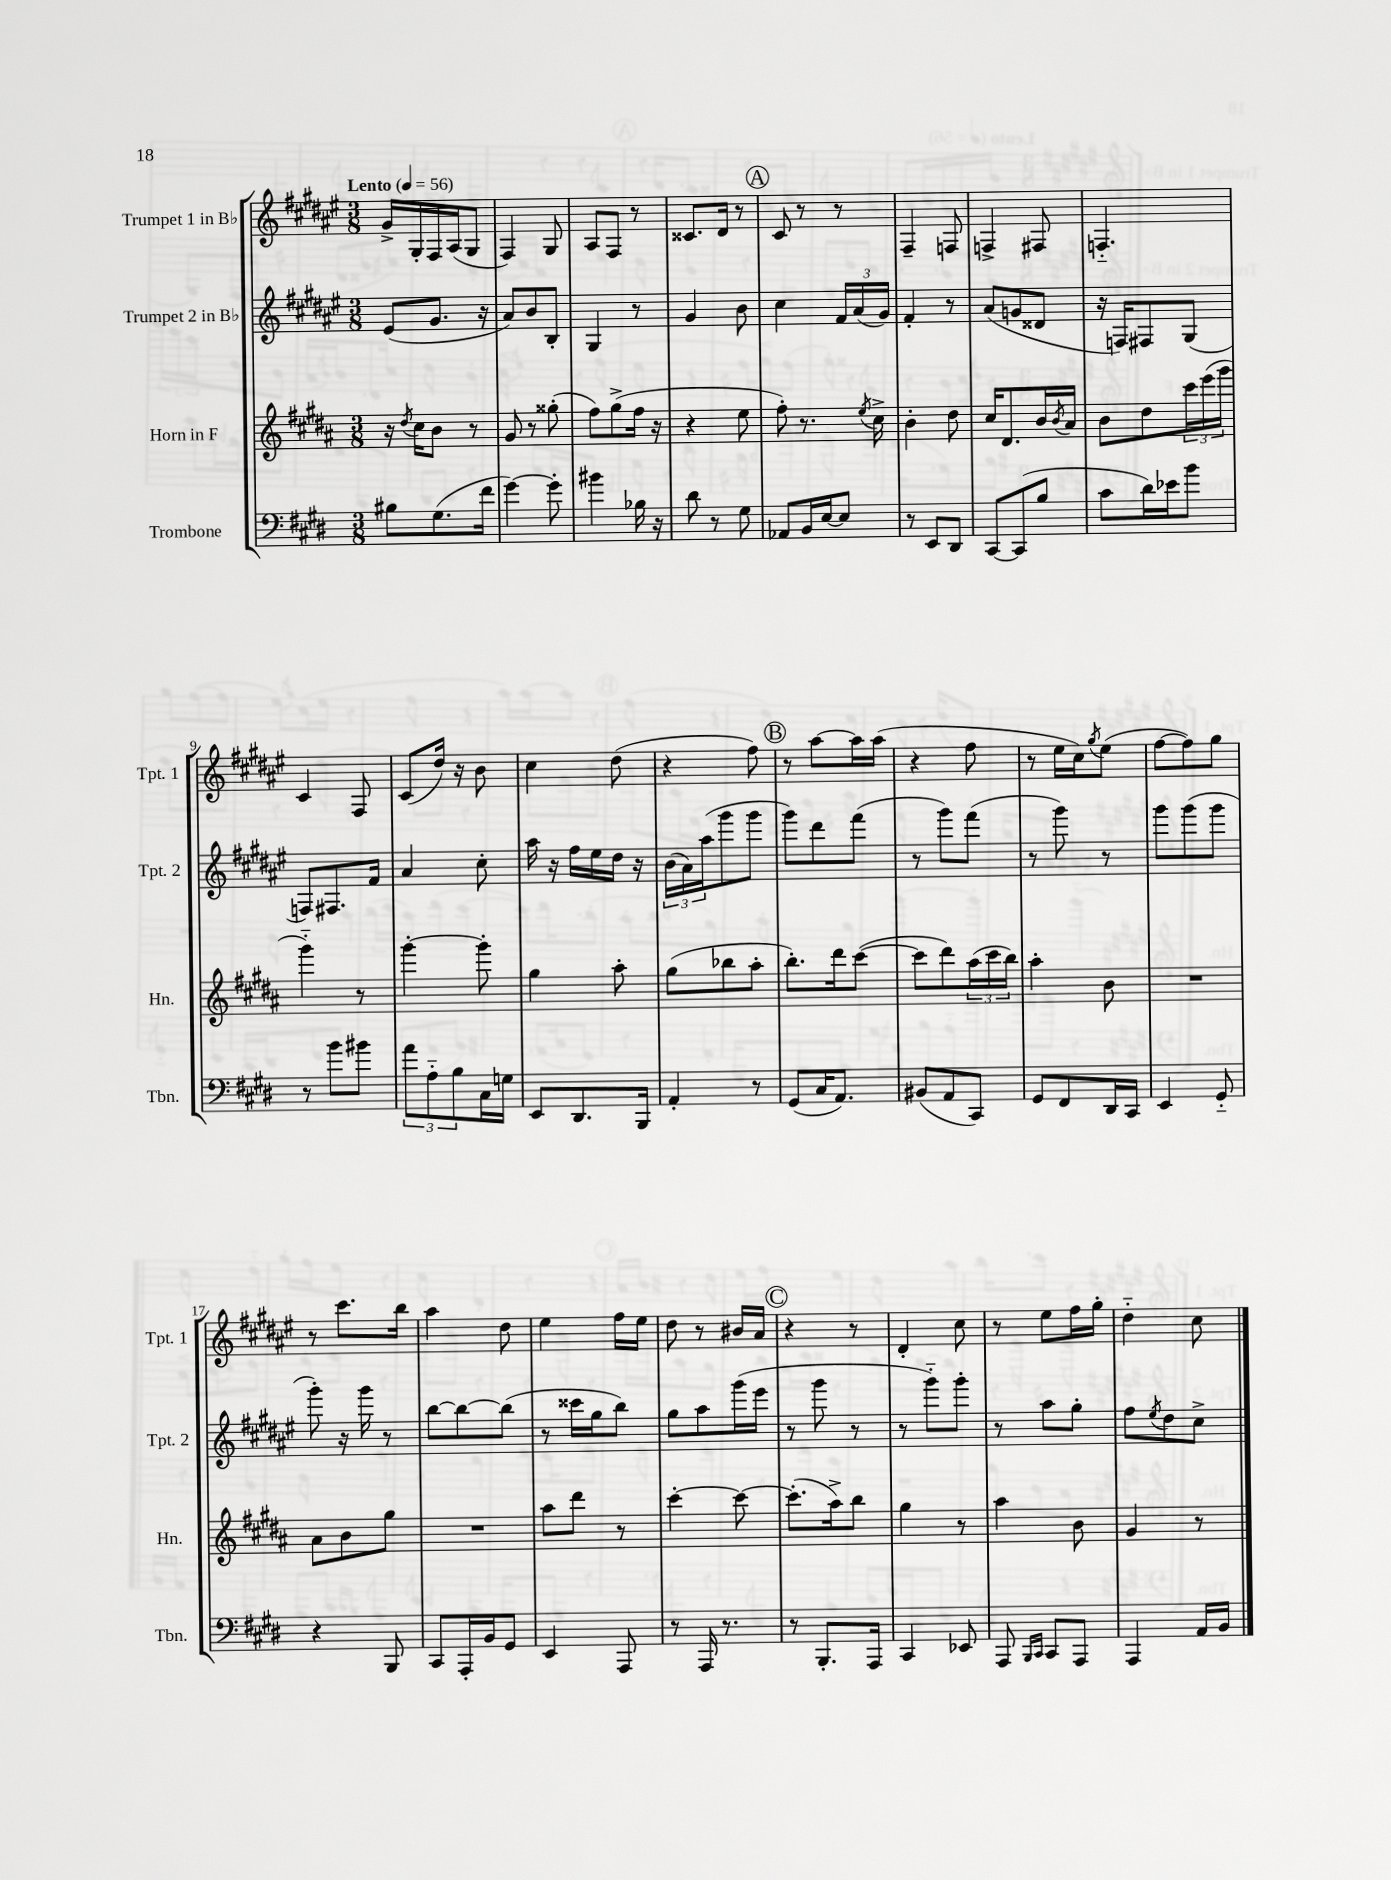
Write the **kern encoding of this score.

**kern	**kern	**kern	**kern
*part4	*part3	*part2	*part1
*staff4	*staff3	*staff2	*staff1
*I"Trombone	*I"Horn in F	*I"Trumpet 2 in B♭	*I"Trumpet 1 in B♭
*I'Tbn.	*I'Hn.	*I'Tpt. 2	*I'Tpt. 1
*clefF4	*clefG2	*clefG2	*clefG2
*k[f#c#g#d#]	*k[f#c#g#d#a#]	*k[f#c#g#d#a#e#]	*k[f#c#g#d#a#e#]
*M3/8	*M3/8	*M3/8	*M3/8
*MM56	*MM56	*MM56	*MM56
=1	=1	=1	=1
!	!	!	!LO:TX:a:B:t=Lento
8B#X\L	16r	(8e#/L	16g#^/LL
.	8qdd#/	.	.
.	16cc#\KL	.	16G#'/
(8.G#\	8b\J	8.g#/J	16F#/
.	.	.	(16A#/J
.	8r	.	8G#/J
16f#\Jk	.	16r	.
=2	=2	=2	=2
[4g#\)	8g#/	8a#/L)	4F#/)
.	8r	8b/	.
8g#'\]	(8gg##X'\	8B'/J	8G#/
=3	=3	=3	=3
4b#X\	8ff#\L)	4G#/	8A#/L
.	(8gg#^\	.	8F#/J
16B-X\	16ff#\Jk	8r	8r
16r	16r	.	.
=4	=4	=4	=4
8d#\	4r	4g#/	8.c##X/L
8r	.	.	.
.	.	.	16d#/Jk
8G#\	8ee\	8b\	8r
!!LO:REH:place=s1:t=A
=5	=5	=5	=5
8AA-X/L	8ff#'\)	4cc#\	8c#/
16BB/L	8.r	.	8r
[16E/J	.	.	.
8E/J]	.	24f#/LL	8r
.	.	(24a#/	.
.	8qee/	.	.
.	16cc#^\	.	.
.	.	24g#/JJ)	.
=6	=6	=6	=6
8r	4b'\	4f#'/	4F#~/
8EE/L	.	.	.
8DD#/J	8dd#\	8r	8Fn/
=7	=7	=7	=7
[8CC#/L	16cc#/KL	(8a#/L	4Fn^/
.	8.d#/	.	.
(8CC#/]	.	8gn/	.
8B/J	16b/L	8d##X/J	8F#X/
.	8qb/	.	.
.	16a#/JJ	.	.
=8	=8	=8	=8
8c#\L	8b\L	16r	4.Fn/
.	.	16Fn/KL)	.
16d#\L)	8dd#\	8F#X/	.
16e-X\J	.	.	.
8b\J	24ccc#\L	(8G#/J	.
.	(24eee\	.	.
.	24ggg#\JJ	.	.
!!LO:LB:g=z
=9	=9	=9	=9
8r	4ggg#\)	8Fn/L)	4c#/
8b\L	.	8.F#X/	.
8b#X\J	8r	.	8F#/
.	.	16f#/Jk	.
=10	=10	=10	=10
12a\L	[4ggg#'\	4a#/	(8c#/L
12A\	.	.	.
.	.	.	16dd#/Jk)
12B\	.	.	.
.	.	.	16r
16C#\L	8ggg#'\]	8cc#'\	8b\
16Gn\JJ	.	.	.
=11	=11	=11	=11
8EE/L	4gg#\	16aa#\	4cc#\
.	.	16r	.
8.DD#/	.	16ff#\LL	.
.	.	16ee#\	.
.	8aa#'\	16dd#\JJ	(8dd#\
16BBB/Jk	.	16r	.
=12	=12	=12	=12
4AA'/	(8gg#\L	(24b\LL	4r
.	.	24a#\)	.
.	.	(24aa#\J	.
.	8bb-X\	8ggg#\	.
8r	8aa#'\J	8ggg#\J	8ff#\)
!!LO:REH:place=s1:t=B
=13	=13	=13	=13
(8GG#/L	8.bb'\L)	8ggg#\L)	8r
16C#/K	.	8ddd#\	[8aa#\L
8.AA/J)	16ddd#\k	.	.
.	([8ccc#\J	(8fff#\J	16aa#\L]
.	.	.	(16aa#\JJ
=14	=14	=14	=14
(8BB#X/L	8ccc#\L]	8r	4r
8AA/	8ddd#\)	8ggg#\L)	.
8CC#/J)	(24aa#\L	(8fff#\J	8ff#\
.	24ccc#\	.	.
.	24bb\JJ)	.	.
=15	=15	=15	=15
8GG#/L	4aa#'\	8r	8r
8FF#/	.	8ggg#\)	16ee#\LL
.	.	.	16cc#\J)
.	.	.	8qgg#/
16DD#/L	8b\	8r	(8ee#\J
16CC#/JJ	.	.	.
=16	=16	=16	=16
4EE/	4.r	8ggg#\L	[8ff#\L
.	.	(8ggg#\	8ff#\])
8GG#/	.	8ggg#\J	8gg#\J
!!LO:LB:g=z
=17	=17	=17	=17
4r	8a#\L	8ggg#'\)	8r
.	8b\	16r	8.ccc#\L
.	.	16ggg#\	.
8BBB/	8gg#\J	8r	.
.	.	.	16bb\Jk
=18	=18	=18	=18
8CC#/L	4.r	[8bb\L	4aa#\
16AAA'/L	.	8bb\_	.
16BB/J	.	.	.
8GG#/J	.	(8bb\J]	8dd#\
=19	=19	=19	=19
4EE/	8aa#\L	8r	4ee#\
.	8ddd#\J	16ccc##X\LL	.
.	.	16gg#\J	.
8AAA/	8r	8bb\J)	16ff#\LL
.	.	.	16ee#\JJ
=20	=20	=20	=20
8r	[4ccc#'\	8gg#\L	8dd#\
16AAA/	.	8aa#\	8r
8.r	.	.	.
.	8ccc#\_	(16ggg#\L	16b#X/LL
.	.	16eee#\JJ	16a#/JJ
!!LO:REH:place=s1:t=C
=21	=21	=21	=21
8r	(8.ccc#'\L]	8r	4r
8.BBB'/L	.	8ggg#\	.
.	16aa#^\k)	.	.
.	8bb\J	8r	8r
16AAA/Jk	.	.	.
=22	=22	=22	=22
4CC#/	4gg#\	8r	4d#'/
.	.	8ggg#\L)	.
8EE-X/	8r	8ggg#'\J	8cc#\
=23	=23	=23	=23
8AAA/	4aa#\	8r	8r
16qqBBB/LL	.	.	.
16qqCC#/JJ	.	.	.
8CC#/L	.	8aa#\L	8ee#\L
8AAA/J	8b\	8gg#'\J	16ff#\L
.	.	.	16gg#'\JJ
=24	=24	=24	=24
4AAA/	4g#/	8ff#\L	4dd#\
.	.	8qee#/	.
.	.	8dd#\	.
16AA/LL	8r	8cc#^\J	8cc#\
16BB/JJ	.	.	.
==	==	==	==
*-	*-	*-	*-
